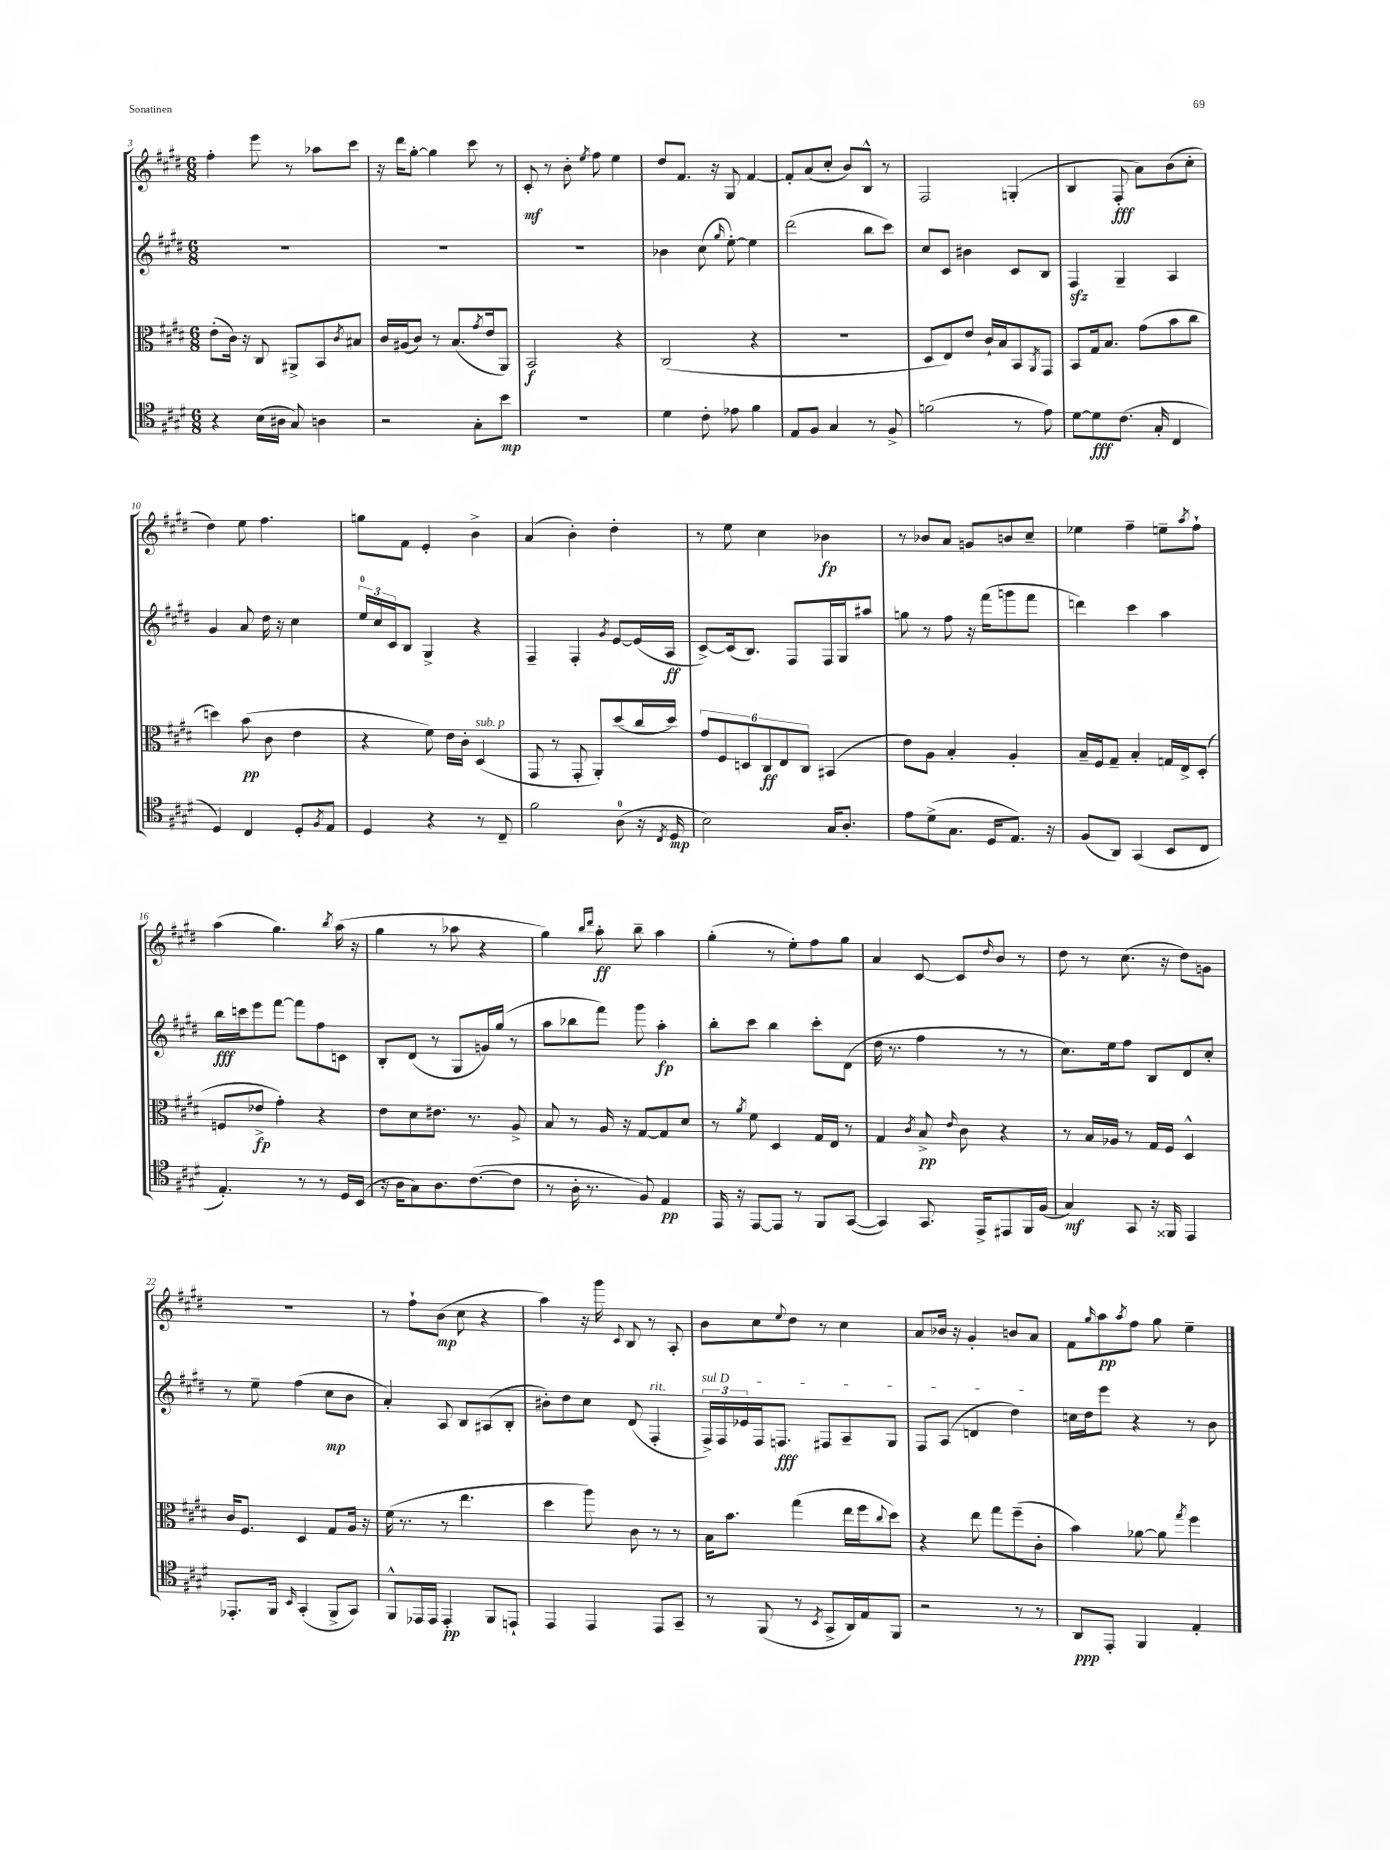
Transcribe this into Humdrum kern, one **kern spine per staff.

**kern	**kern	**kern	**kern
*staff4	*staff3	*staff2	*staff1
*clefC4	*clefC3	*clefG2	*clefG2
*k[f#c#g#d#]	*k[f#c#g#d#]	*k[f#c#g#d#]	*k[f#c#g#d#]
*M6/8	*M6/8	*M6/8	*M6/8
4r	(8e'	2.r	4ff#'
.	16c#)	.	.
.	16r	.	.
(16B	8C#	.	8eee
16A#	.	.	.
8G#)	8AA#^	.	8r
4A	8BB	.	8aa-
.	8qc#	.	.
.	8B#	.	8ccc#
=	=	=	=
2r	16c#	2.r	16r
.	(16A#	.	16ddd#
.	8c#)	.	[8gg#'
.	8r	.	4gg#]
.	(8.B	.	.
8G#'	.	.	8ccc#
.	8qg#	.	.
.	16e	.	.
8b	8AA)	.	8r
=	=	=	=
2.r	2BB	2.r	8c#'
.	.	.	8r
.	.	.	8b'
.	.	.	8qee
.	.	.	8ff#
.	4r	.	4ee
=	=	=	=
4d#	(2C#	4b-	8dd#
.	.	.	8.f#
8c#'	.	(8cc#	.
.	.	.	16r
.	.	16qqgg#	.
8e-	.	[8ee')	8G#
4f#	4r	4ee]	[4f#
=	=	=	=
8E	2.r	(2ddd#	8f#']
8F#	.	.	(8a
4G#	.	.	8cc#'
.	.	.	8b)
8r	.	8bb	8B^^
8F#^	.	8ccc#)	8r
=	=	=	=
(2f	8D#	8cc#	2F#
.	8E)	8c#	.
.	8e	4b#	.
.	16c#`	.	.
.	16B	.	.
8r	8BB	8c#	(4G'
.	8qAA	.	.
8e)	8GG#	8B	.
=	=	=	=
[8d#	8BB	4F#	4B
8d#]	16G#	.	.
.	8.B	.	.
(8.c#	.	4G#~	8F#'
.	(8g#	.	8a)
16G#'	.	.	.
4C#	8b	4A	(8b
.	8cc#	.	8cc#'
=	=	=	=
4D#)	4dd)	4g#	4dd#)
4C#	(8b	8a	8ee
.	8c#	16dd#	4.ff#
.	.	16r	.
8D#'	4e	4cc#	.
8qF#	.	.	.
8E	.	.	.
=	=	=	=
4D#	4r	24ee	8gg
.	.	24cc#	.
.	.	24c#	.
.	.	8B	8f#
4r	8f#)	4G#^	4e'
.	16e	.	.
.	16c#'	.	.
8r	(4D#	4r	4b^
8C#~	.	.	.
=	=	=	=
2f#	8GG#	4F#~	(4a
.	8r	.	.
.	8GG#'	4F#'	4b')
.	8AA')	.	.
.	.	8qg#	.
(8A	(8dd#	[8e	4dd#'
16r	16cc#	(16e]	.
8qC#	.	.	.
16D#	16dd#)	16A	.
=	=	=	=
2B)	12g#	[8c#^)	8r
.	12F#	.	.
.	.	(16c#]	8ee
.	12D	.	.
.	.	8.B)	.
.	12C#	.	4cc#
.	12E	.	.
.	.	8F#	.
.	12C#	.	.
16G#	(4BB#	16F#	4b-
8.A'	.	16G#	.
.	.	8aa#	.
=	=	=	=
8e	8e)	8gg	8r
(8d#^	8A	8r	8b-
8.G#	4B'	8ff#	8a
.	.	16r	8g
16D#	.	(16fff#	.
8.E)	4A'	8ggg	8b
.	.	8fff#	8cc#~
16r	.	.	.
=	=	=	=
(8F#	16B~	4ddd)	4ee-
.	16F#	.	.
8AA)	8G#~	.	.
(4GG#	4B'	4ccc#	4ff#~
8BB	16G	4aa	8ee~
.	16E^	.	.
.	.	.	8qaa
8C#	(8D#'	.	8ff#`
=	=	=	=
4.E')	8F	16bb	(4aa
.	.	16ccc	.
.	8e-^	8eee	.
.	4g#')	[8fff#	4.gg#)
8r	.	8fff#]	.
8r	4r	8ff#	.
.	.	.	8qbb
16D#	.	8c	(16aa
(16BB	.	.	16r
=	=	=	=
16r	8e	8B'	4gg#
16A	.	.	.
8G#)	8d#	(8d#	.
8.A	8.e#	8r	8r
.	.	8G#	8aa-
([8.c#	8.r	.	.
.	.	16g)	4r
.	.	(16gg#	.
8c#]	8A^	8r	.
=	=	=	=
8r	8B	8aa	4gg#)
16A'	8r	8bb-	.
8.r	.	.	.
.	.	.	16qqbb
.	.	.	16qqddd#
.	16A	8fff#)	8aa'
.	16r	.	.
8F#)	[8G#	8ggg#	8bb~
4E	8G#]	4aa'	4aa
.	8d#	.	.
=	=	=	=
16EE	8r	8bb'	(4gg#'
16r	.	.	.
.	8qa	.	.
[8EE	8f#	8ccc#	.
8EE]	4D#	4bb	8r
8r	.	.	8ee')
8FF#	16G#	8ccc#'	8ff#
.	16E	.	.
([8GG#	8r	(8d#	8gg#
=	=	=	=
4GG#])	4G#	16dd#	4a
.	.	8.r	.
.	8qc#	.	.
8.GG#	8B^	4ff#	[8c#
.	16qqe	.	.
.	8c#	.	8c#]
16EE^	.	.	.
.	.	.	16qqdd#
8EE#	4r	8r	8b
16FF#	.	8r	8r
(16F#	.	.	.
=	=	=	=
4G#)	8r	8.cc#)	8dd#
.	16B	.	8r
.	16A-	16ee	.
8GG#	8r	8ff#	(8.cc#
16r	16G#	8B	.
16FF##	16F#	.	16r
4EE	4D#^^	8d#	8dd#)
.	.	8cc#'	8g
=	=	=	=
8.EE-'	16c#	8r	2.r
.	8.F#	.	.
.	.	8ee~	.
16FF#	.	.	.
16qqBB	.	.	.
(4GG#'	4D#	(4ff#	.
8FF#^	8G#	8cc#	.
8GG#)	16A	8b	.
.	16r	.	.
=	=	=	=
8FF#^^	(16f#	4a')	8r
.	8.r	.	.
16EE-	.	.	8ff#`
16EE-	.	.	.
4EE-'	8r	8A	(8b
.	4.ee	8B	8cc#
8FF#	.	(8A#	4r
8EE`	.	8B'	.
=	=	=	=
4EE	4dd#	8b#')	4aa)
.	.	8dd#	.
4EE	8aa)	8cc#	16r
.	.	.	16ggg#
.	.	.	8qqc#
.	8c#	(8d#	8B
8EE	8r	4F#'	8r
8GG#~	8r	.	8A'
=	=	=	=
8r	16B	24F#^)	8b
.	.	24F#	.
.	8.b	.	.
.	.	24e-	.
(8FF#	.	16F#	8cc#
.	.	8.F	.
.	.	.	8qqee
8r	(4gg#	.	8dd#
8qBB	.	.	.
8GG#^	.	8F#	8r
16AA)	16ee	8A~	4cc#
16E	16ff#	.	.
.	8qqcc#	.	.
8FF#	8dd#)	8G#	.
=	=	=	=
2r	4r	8F#	8a
.	.	(8A	16b-
.	.	.	16r
.	8ee	4d	4g#'
.	8gg#	.	.
8r	(8ff#~	4dd#)	8b
8r	8c#'	.	8a
=	=	=	=
8AA	4b)	16cc	8f#
.	.	16dd#	.
.	.	.	16qqgg#
8EE'	.	8eee	8aa
.	.	.	8qaa
4FF#	[8a-	4r	8ff#
.	8a-]	.	8gg#
.	8qgg#	.	.
4E'	4ff#	8r	4ee~
.	.	8b	.
==	==	==	==
*-	*-	*-	*-
